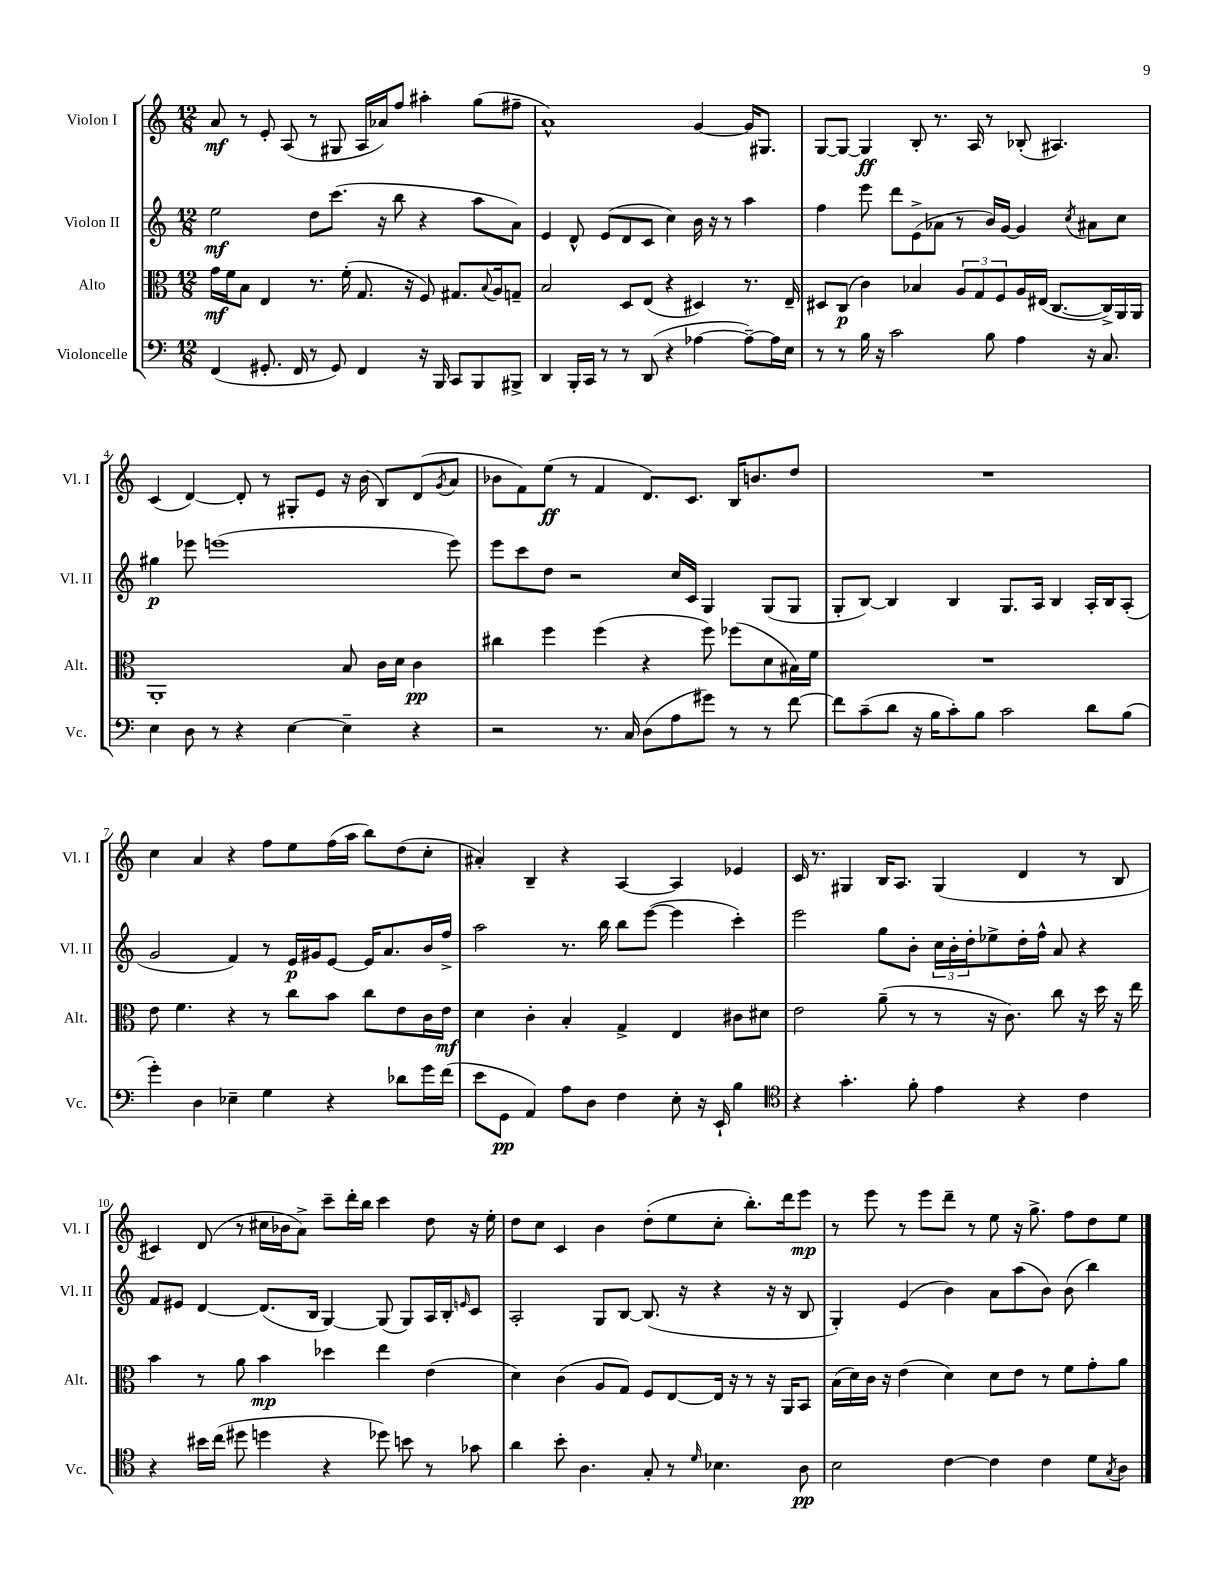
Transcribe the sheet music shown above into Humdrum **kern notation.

**kern	**kern	**kern	**kern
*staff4	*staff3	*staff2	*staff1
*clefF4	*clefC3	*clefG2	*clefG2
*k[]	*k[]	*k[]	*k[]
*M12/8	*M12/8	*M12/8	*M12/8
(4FF/	16g\LL	2ee\	8a/
.	16f\J	.	.
.	8B\J	.	8r
8.GG#'/	4E/	.	8e'/
.	.	.	(8A/
16FF/	.	.	.
8r	8.r	8dd\L	8r
8GG#/)	.	(8.ccc\J	8G#/
.	(16f'\	.	.
4FF/	8.G/	.	16A/LL
.	.	16r	16a-/J)
.	.	8bb\	8ff/J
.	16r	.	.
16r	8F/)	4r	4aa#'\
16BBB/	.	.	.
8CC/L	8.G#/L	.	.
8BBB/	.	8aa\L	(8gg\L
.	8qqB/	.	.
.	16A/k	.	.
8BBB#^/J	8G~/J	8a\J)	8ff#~\J
=	=	=	=
4DD/	2B/	4e/	1a^^)
16BBB'/LL	.	8d^^/	.
16CC/JJ	.	.	.
8r	.	(8e/L	.
8r	8D/L	8d/	.
(8DD/	(8E/J	8c/J	.
4r	4r	4cc\)	.
[4A-\	4D#/)	16b\	[4g/
.	.	16r	.
.	.	8r	.
8A-~\_L)	8.r	4aa\	16g/]LK
.	.	.	8.G#/J
16A-\]L	.	.	.
16E\JJ	16E~/	.	.
=	=	=	=
8r	8D#/L	4ff\	[8G/L
8r	(8C/J	.	8G/_J
16B\	4c\)	8eee\	4G/]
16r	.	.	.
2c\	.	8ddd\L	.
.	4B-/	(8e^\	8B'/
.	.	8a-\J	8.r
.	12A/L	8r	.
.	.	.	16A/
.	12G/	.	.
8B\	.	16b/LL)	8r
.	12F/	.	.
.	.	[16g/JJ	.
4A\	16A/L	4g/]	(8B-'/
.	(16E#/JJ	.	.
.	[8.C/L	.	4.A#/)
.	.	8qcc/	.
16r	.	8a#\L	.
8.C/	16C^/]L)	.	.
.	16AA/	8cc\J	.
.	16AA/JJ	.	.
=	=	=	=
4E\	1AA'	4gg#\	(4c/
8D\	.	8eee-\	[4d/)
8r	.	(1eee	.
4r	.	.	8d'/]
.	.	.	8r
[4E\	.	.	8G#'/L
.	.	.	8e/J
4E~\]	8B/	.	16r
.	.	.	(16b\
.	16c\LL	.	8B/L)
.	16d\JJ	.	.
4r	4c\	.	(8d/
.	.	.	8qg/
.	.	8eee\)	8a/J
=	=	=	=
2r	4cc#\	8eee\L	8b-\L
.	.	8ccc\	8f\)
.	4ff\	8dd\J	(8ee\J
.	.	2r	8r
8.r	(4ff\	.	4f/
16C/	.	.	.
(8D\L	4r	.	8.d/L)
8A\	.	16cc/LL	.
.	.	16c/JJ	8.c/J
8g#\J)	8ff\)	4G/	.
8r	(8ff-\L	.	16B/LK
.	.	.	8.b/
8r	8d\	(8G/L	.
[8f\	16B#\L)	8G/J	8dd/J
.	16f\JJ	.	.
=	=	=	=
8f\]L	1.r	8G'/L	1.r
(8c~\	.	[8B/J)	.
8d\J	.	4B/]	.
16r	.	.	.
16B\LK	.	.	.
8c'\)	.	4B/	.
8B\J	.	.	.
2c\	.	8.G/L	.
.	.	16A/Jk	.
.	.	4B/	.
8d\L	.	16A'/LL	.
.	.	16B/J	.
(8B\J	.	(8A'/J	.
=	=	=	=
4g'\)	8e\	2g/	4cc\
.	4.f\	.	.
4D\	.	.	4a/
4E-~\	4r	4f/)	4r
4G\	8r	8r	8ff\L
.	8cc\L	16e/LL	8ee\
.	.	16g#/J	.
4r	8b\J	[8e/J	(16ff\L
.	.	.	16aa\JJ
.	8cc\L	16e/]LK	8bb\L)
.	.	8.a/	.
8d-\L	8e\	.	(8dd\
16g\L	16c\L	16b/L	8cc'\J
(16f\JJ	16e\JJ	16ff^/JJ	.
=	=	=	=
8e\L	4d\	2aa\	4a#'/)
8GG\J	.	.	.
4AA/)	4c'\	.	4B~/
8A\L	4B'/	8.r	4r
8D\J	.	.	.
.	.	16bb\	.
4F\	4G^/	8bb\L	[4A/
.	.	([8eee\J	.
8E'\	4E/	4eee\]	4A/]
16r	.	.	.
16EE`/	.	.	.
4B\	8c#\L	4ccc'\)	4e-/
.	8d#\J	.	.
=	=	=	=
*clefC4	*	*	*
4r	2e\	2eee\	16c/
.	.	.	8.r
4.g'\	.	.	4G#/
.	(8a~\	8gg\L	16B/LK
.	.	.	8.A/J
8f'\	8r	8b'\J	.
4e\	8r	24cc\LL	(4G#/
.	.	24b'\	.
.	.	24dd'\J	.
.	16r	8ee-^\	.
.	8.c\)	.	.
4r	.	16dd'\L	4d/
.	.	16ff^^\JJ	.
.	8cc\	8a/	.
4c\	16r	4r	8r
.	16dd\	.	.
.	16r	.	8B/
.	16ee\	.	.
=	=	=	=
4r	4b\	8f/L	4c#/)
.	.	8e#/J	.
16b#\LL	8r	[4d/	(8d/
(16cc\JJ	.	.	.
8dd#\	8a\	.	8r
4dd\	4b\	(8.d/]L	16cc#\LL
.	.	.	16b-\J
.	.	.	8a^\J)
.	.	16B/Jk	.
4r	4dd-\	[4G/)	8ccc~\L
.	.	.	16ddd'\L
.	.	.	16bb\JJ
8dd-\)	4ee\	(8G/]	4ccc\
8b\	.	8G/L)	.
8r	(4e\	16A/L	8dd\
.	.	16B'/J	.
.	.	16qqe/	.
8g-\	.	8c/J	16r
.	.	.	16ee'\
=	=	=	=
4a\	4d\)	2A'/	8dd\L
.	.	.	8cc\J
8b'\	(4c\	.	4c/
4.A\	.	.	.
.	8A/L	8G/L	4b\
.	8G/J)	[8B/J	.
8G'/	8F/L	(8.B/]	(8dd'\L
8r	[8E/	.	8ee\
.	.	16r	.
16qqd/	.	.	.
4.B-\	16E/]Jk	4r	8cc'\J
.	16r	.	.
.	8r	.	8.bb'\L)
.	16r	16r	.
.	16AA/LK	16r	16ddd\k
8A\	8BB/J	8B/	8eee\J
=	=	=	=
2B\	(16B\LL	4G'/)	8r
.	16d\)	.	.
.	16c\JJ	.	8eee\
.	16r	.	.
.	(4e\	(4e/	8r
.	.	.	8eee\L
[4c\	4d\)	4b\)	8ddd~\J
.	.	.	8r
4c\]	8d\L	8a\L	8ee\
.	8e\J	(8aa\	16r
.	.	.	8.gg^\
4c\	8r	8b\J)	.
.	8f\L	(8b\	8ff\L
8d\L	8g'\	4bb\)	8dd\
8qG/	.	.	.
8A\J	8a\J	.	8ee\J
==	==	==	==
*-	*-	*-	*-
